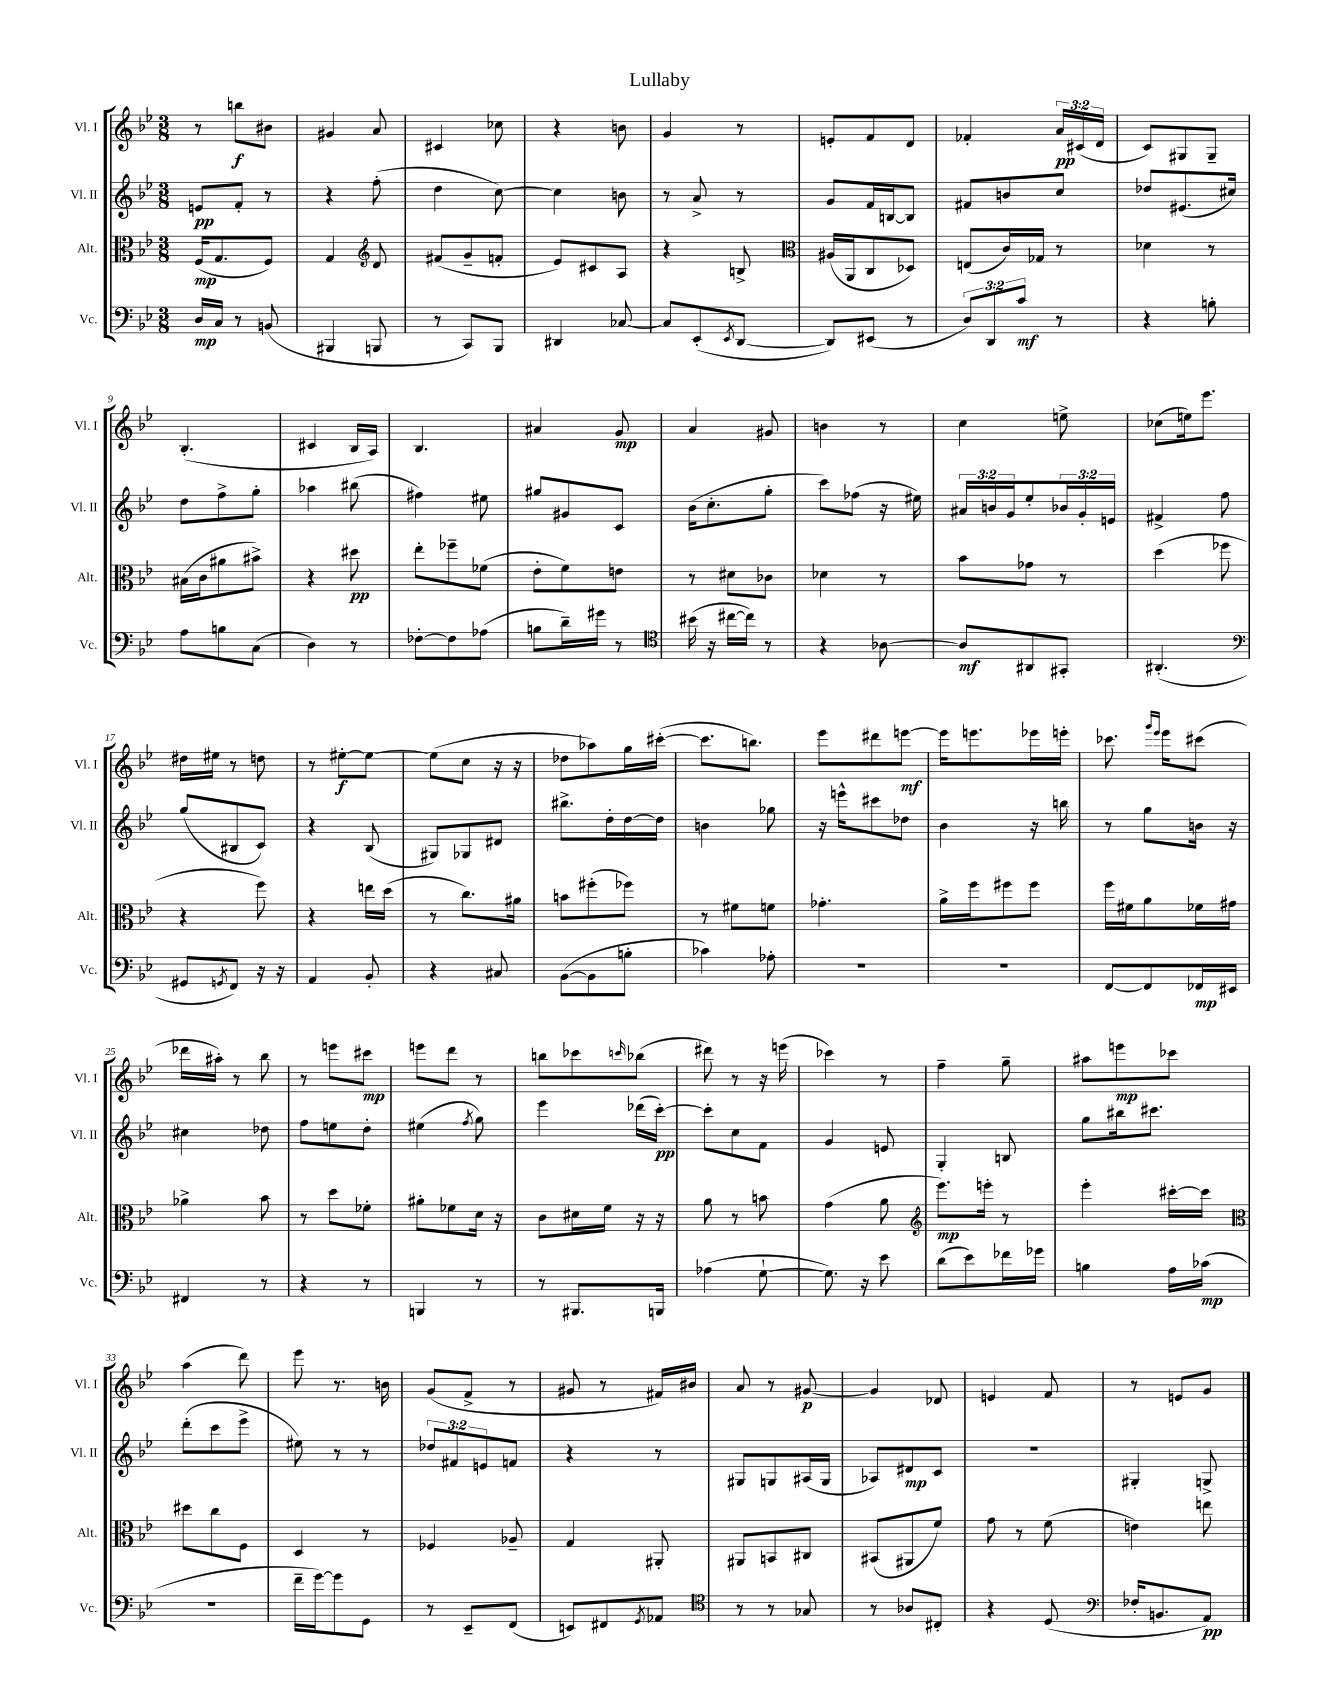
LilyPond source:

\header { title = "Lullaby" }
<<
\new StaffGroup <<
\new Staff = "s0" \with { instrumentName = "Vl. I" shortInstrumentName = "Vl. I" } {
    \clef treble \key bes \major \numericTimeSignature \time 3/8 \override Staff.TupletNumber.text = #tuplet-number::calc-fraction-text
    r8 b''8\f bis'8 |
    gis'4 a'8 |
    cis'4 ces''8 |
    r4 b'8 |
    g'4 r8 |
    e'8-. f'8 d'8 |
    fes'4-. \tuplet 3/2 { a'16\pp cis'16( d'16 } |
    c'8) gis8 gis8-- |
    bes4.-.( |
    cis'4 bes16 a16) |
    bes4. |
    ais'4 g'8\mp |
    a'4 gis'8 |
    b'4 r8 |
    c''4 e''8-> |
    ces''8( e''16) ees'''8. |
    dis''16 eis''16 r8 d''8 |
    r8 eis''8~-.\f eis''8~ |
    eis''8( c''8 r16 r16 |
    des''8 aes''8) g''16 cis'''16~-.( |
    cis'''8. b''8.) |
    ees'''8 dis'''8 e'''8~\mf |
    e'''16 e'''8. ees'''16 e'''16-. |
    ces'''8. \grace { g'''16 ees'''16 } ees'''16 cis'''8( |
    des'''16 ais''16-.) r8 bes''8 |
    r8 e'''8 cis'''8\mp |
    e'''8 d'''8 r8 |
    b''8 ces'''8 \grace { c'''16 } bes''8( |
    dis'''8) r8 r16 e'''16( |
    ces'''4) r8 |
    f''4-- g''8-- |
    ais''8 e'''8\mp ces'''8 |
    a''4( d'''8) |
    ees'''8 r8. b'16 |
    g'8( f'8-> r8 |
    gis'8 r8 fis'16) bis'16 |
    a'8 r8 gis'8~\p |
    gis'4 des'8 |
    e'4 f'8 |
    r8 e'8 g'8 \bar "|." |
}
\new Staff = "s1" \with { instrumentName = "Vl. II" shortInstrumentName = "Vl. II" } {
    \clef treble \key bes \major \numericTimeSignature \time 3/8 \override Staff.TupletNumber.text = #tuplet-number::calc-fraction-text
    e'8\pp f'8-. r8 |
    r4 f''8-.( |
    d''4 c''8~) |
    c''4 b'8 |
    r8 a'8-> r8 |
    g'8 f'16 b16~ b8 |
    fis'8 b'8 c''8 |
    des''8 eis'8.( cis''16) |
    d''8 f''8-> g''8-. |
    aes''4 bis''8( |
    fis''4) eis''8 |
    gis''8 gis'8 c'8 |
    bes'16( c''8.-. g''8-. |
    c'''8) fes''8( r16 eis''16) |
    \tuplet 3/2 { ais'16 b'16 g'16 } ees''8-. \tuplet 3/2 { bes'16 g'16-. e'16 } |
    fis'4-> f''8 |
    g''8( bis8 c'8) |
    r4 bes8( |
    gis8) ges8 dis'8 |
    bis''8.-> d''16-. d''16~ d''16 |
    b'4 ges''8 |
    r16 e'''16-^ cis'''8 des''8 |
    bes'4 r16 b''16 |
    r8 g''8 b'16 r16 |
    cis''4 des''8 |
    f''8 e''8 d''8-. |
    eis''4( \acciaccatura { f''8 } g''8) |
    ees'''4 des'''16( c'''16~-.\pp) |
    c'''8-. c''8 f'8 |
    g'4 e'8 |
    g4-. b8 |
    g''8 bis''16 cis'''8. |
    d'''8-.( c'''8 ees'''8-> |
    eis''8) r8 r8 |
    \tuplet 3/2 { des''8 fis'8 e'8 } f'8 |
    r4 r8 |
    gis8 g8 ais16( g16 |
    aes8) dis'8\mp c'8 |
    R4. |
    gis4-. g8-> \bar "|." |
}
\new Staff = "s2" \with { instrumentName = "Alt." shortInstrumentName = "Alt." } {
    \clef alto \key bes \major \numericTimeSignature \time 3/8
    f16\mp( g8. f8) |
    g4 \clef treble d'8 |
    fis'8( g'8-- f'8-. |
    ees'8) cis'8 a8 |
    r4 b8-> |
    \clef alto ais16( a,16 c8 des8) |
    e8( c'16) ges16 r8 |
    des'4 r8 |
    bis16( c'16 ais'8 bis'8->) |
    r4 dis''8\pp |
    ees''8-. fes''8-- fes'8( |
    ees'8-. f'8) e'8 |
    r8 dis'8 ces'8 |
    des'4 r8 |
    bes'8 ges'8 r8 |
    d''4( fes''8 |
    r4 f''8) |
    r4 e''16 d''16( |
    r8 c''8.) ais'16 |
    b'8 fis''8-.( fes''8) |
    r8 fis'8 f'8 |
    ges'4.-. |
    a'16-> f''16 fis''8 fis''8 |
    f''16 fis'16 a'8 fes'16 gis'16 |
    aes'4-> bes'8 |
    r8 d''8 fes'8-. |
    ais'8-. fes'8 d'16 r16 |
    c'8 dis'16 f'16 r16 r16 |
    a'8 r8 b'8 |
    g'4( a'8 |
    \clef treble ees'''8.\mp) e'''16-. r8 |
    ees'''4-. cis'''16~-. cis'''16 |
    \clef alto dis''8 c''8 f8 |
    d4 r8 |
    fes4 aes8-- |
    g4 ais,8-. |
    ais,8 b,8 cis8 |
    bis,8( ais,8 f'8) |
    g'8 r8 f'8( |
    e'4) e''8 \bar "|." |
}
\new Staff = "s3" \with { instrumentName = "Vc." shortInstrumentName = "Vc." } {
    \clef bass \key bes \major \numericTimeSignature \time 3/8 \override Staff.TupletNumber.text = #tuplet-number::calc-fraction-text
    d16\mp c16 r8 b,8( |
    bis,,4 b,,8 |
    r8 c,8) bes,,8 |
    dis,4 ces8~ |
    ces8 ees,8-.( \acciaccatura { ees,8 } d,8~ |
    d,8) eis,8( r8 |
    \tuplet 3/2 { d8) d,8 c'8\mf } r8 |
    r4 b8-. |
    a8 b8 c8( |
    d4) r8 |
    fes8~-. fes8 aes8( |
    b8 d'16--) gis'16 r8 |
    \clef tenor bis'16( r16 cis''16~ cis''16) r8 |
    r4 aes8~ |
    aes8\mf ais,8 gis,8-. |
    ais,4.-.( |
    \clef bass gis,8 \acciaccatura { g,8 } f,8) r16 r16 |
    a,4 bes,8-. |
    r4 cis8 |
    bes,8~( bes,8 b8-. |
    ces'4) aes8-. |
    R4. |
    R4. |
    f,8~ f,8 fes,16\mp eis,16 |
    fis,4 r8 |
    r4 r8 |
    b,,4 r8 |
    r8 bis,,8. b,,16 |
    aes4( g8~-! |
    g8.) r16 ees'8 |
    d'8( ees'8) fes'16 ges'16 |
    b4 a16 ces'16\mp( |
    R4. |
    f'16-- g'16~) g'8 g,8 |
    r8 ees,8-- f,8( |
    e,8) fis,8 \acciaccatura { g,8 } aes,8 |
    \clef tenor r8 r8 ges8 |
    r8 aes8 cis8-. |
    r4 d8( |
    \clef bass fes16-. b,8. a,8\pp) \bar "|." |
}
>>
>>
